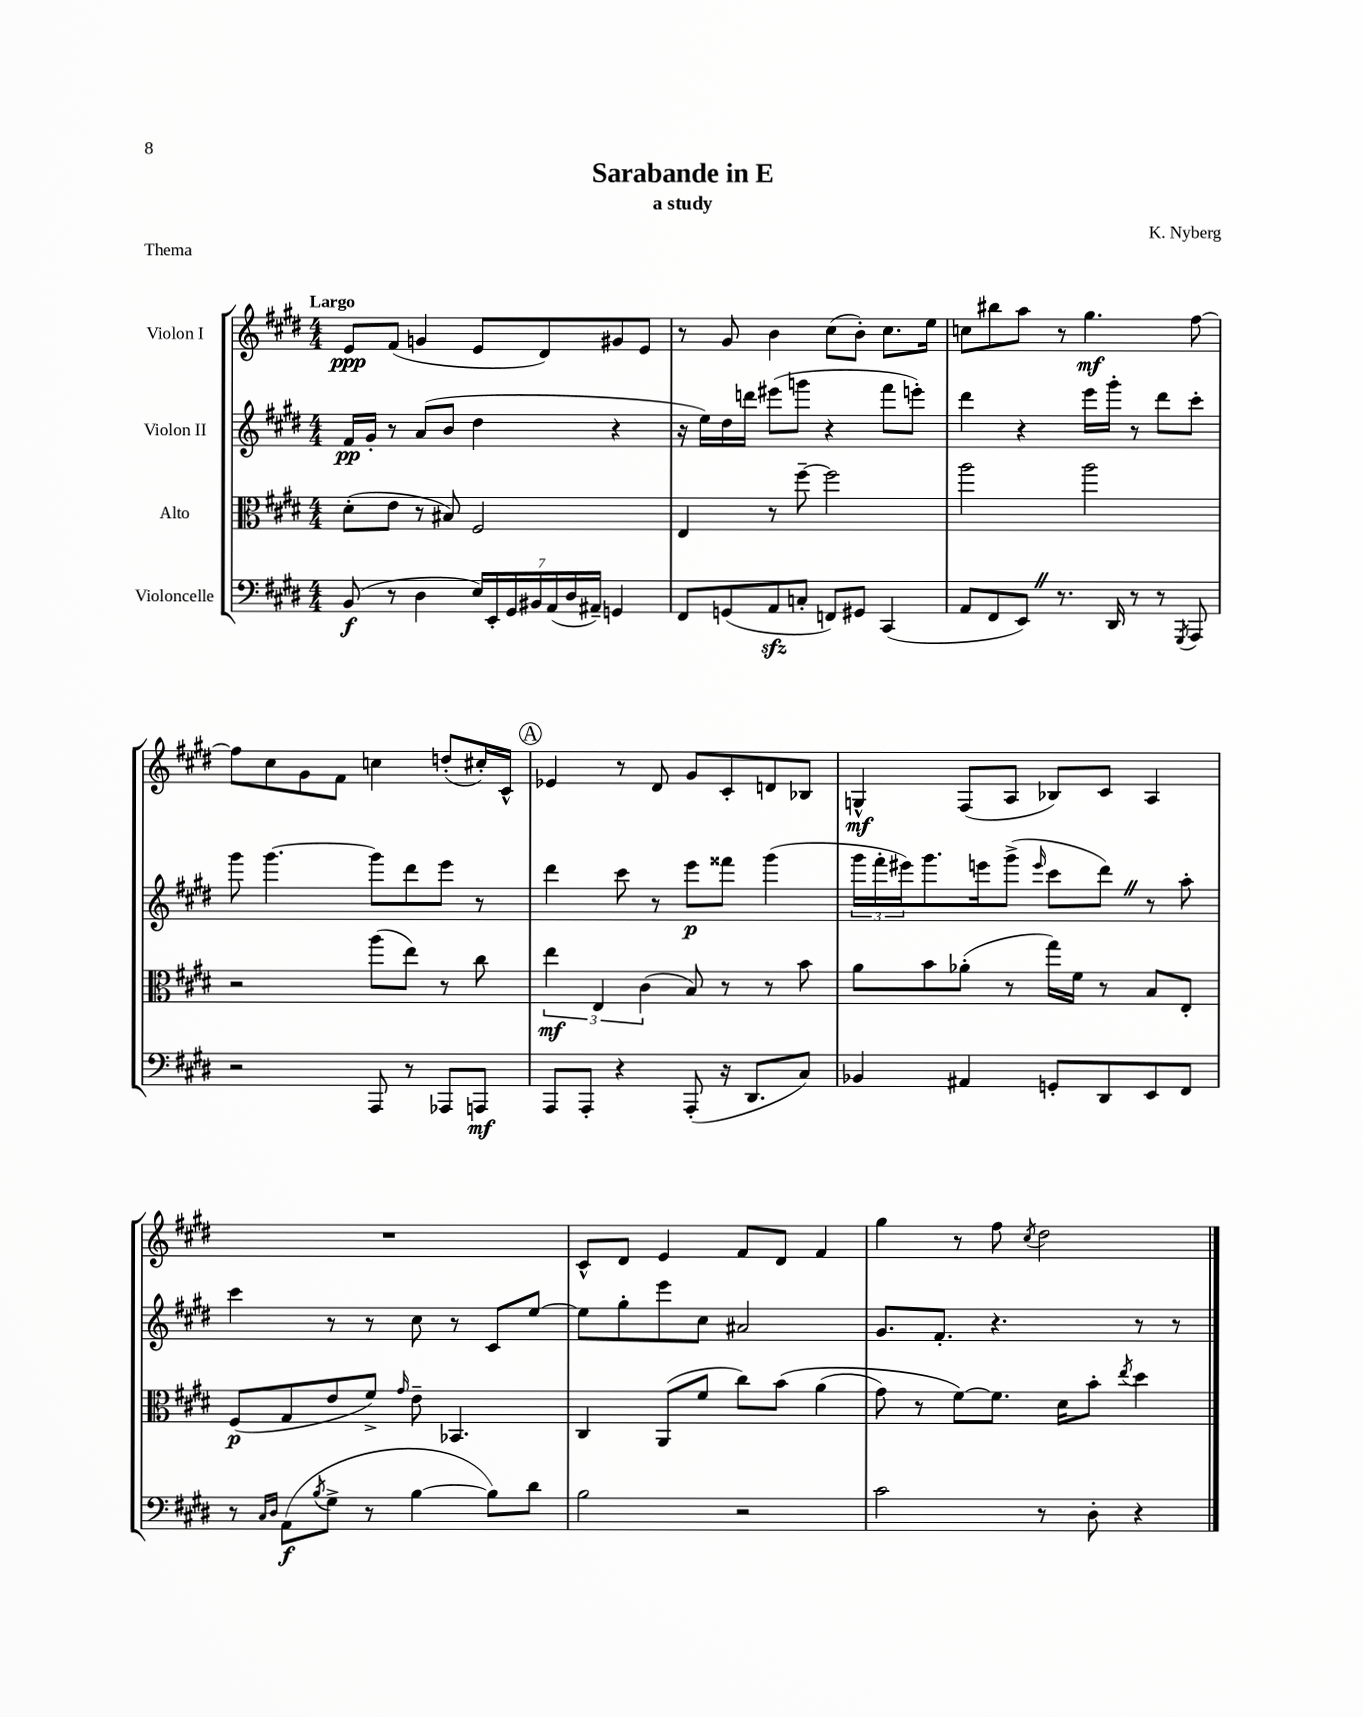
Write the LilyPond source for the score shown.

\header { title = "Sarabande in E" composer = "K. Nyberg" subtitle = "a study" piece = "Thema" }
<<
\new StaffGroup <<
\new Staff = "s0" \with { instrumentName = "Violon I" } {
    \clef treble \key e \major \numericTimeSignature \time 4/4 \tempo "Largo"
    e'8\ppp fis'8( g'4 e'8 dis'8) gis'8 e'8 |
    r8 gis'8 b'4 cis''8( b'8-.) cis''8. e''16 |
    c''8 bis''8 a''8 r8 gis''4.\mf fis''8~ |
    fis''8 cis''8 gis'8 fis'8 c''4 d''8-.( cis''16-.) cis'16-^ |
    \mark \markup { \circle "A" } ees'4 r8 dis'8 gis'8 cis'8-. d'8 bes8 |
    g4-^\mf fis8( a8 bes8) cis'8 a4 |
    R1 |
    cis'8-^ dis'8 e'4 fis'8 dis'8 fis'4 |
    gis''4 r8 fis''8 \acciaccatura { cis''8 } dis''2 \bar "|." |
}
\new Staff = "s1" \with { instrumentName = "Violon II" } {
    \clef treble \key e \major \numericTimeSignature \time 4/4
    fis'16\pp gis'16-. r8 a'8( b'8 dis''4 r4 |
    r16 e''16) dis''16 d'''16 eis'''8( g'''8 r4 fis'''8 e'''8-.) |
    dis'''4 r4 e'''16 gis'''16-. r8 dis'''8 cis'''8-. |
    gis'''8 gis'''4.~ gis'''8 dis'''8 e'''8 r8 |
    \mark \markup { \circle "A" } dis'''4 cis'''8 r8 e'''8\p fisis'''8 gis'''4( |
    \tuplet 3/2 { gis'''16 fis'''16-. eis'''16) } gis'''8. e'''16 gis'''8->( \grace { e'''16 } cis'''8 dis'''8) \once \override BreathingSign.text = \markup { \musicglyph "scripts.caesura.straight" } \breathe r8 a''8-. |
    cis'''4 r8 r8 cis''8 r8 cis'8 e''8~ |
    e''8 gis''8-. e'''8 cis''8 ais'2 |
    gis'8. fis'8.-. r4. r8 r8 \bar "|." |
}
\new Staff = "s2" \with { instrumentName = "Alto" } {
    \clef alto \key e \major \numericTimeSignature \time 4/4
    dis'8-.( e'8 r8 bis8) fis2 |
    e4 r8 fis''8~-- fis''2 |
    a''2 a''2 |
    r2 a''8( e''8) r8 cis''8 |
    \mark \markup { \circle "A" } \tuplet 3/2 { e''4\mf e4 cis'4( } b8) r8 r8 b'8 |
    a'8 b'8 aes'8-.( r8 gis''16) fis'16 r8 b8 e8-. |
    fis8\p( gis8 e'8 fis'8->) \grace { gis'16 } e'8-- bes,4. |
    cis4 a,8( fis'8 cis''8) b'8\( a'4( |
    gis'8) r8 fis'8~\) fis'8. dis'16 b'8-. \acciaccatura { e''8 } dis''4 \bar "|." |
}
\new Staff = "s3" \with { instrumentName = "Violoncelle" } {
    \clef bass \key e \major \numericTimeSignature \time 4/4
    b,8\f( r8 dis4 \tuplet 7/4 { e16) e,16-. gis,16 bis,16 a,16( dis16 ais,16--) } g,4 |
    fis,8 g,8( a,8\sfz c8-. f,8) gis,8 cis,4( |
    a,8 fis,8 e,8) \once \override BreathingSign.text = \markup { \musicglyph "scripts.caesura.straight" } \breathe r8. dis,16 r8 r8 \acciaccatura { gis,,8 } a,,8 |
    r2 a,,8 r8 aes,,8 a,,8\mf |
    \mark \markup { \circle "A" } a,,8 a,,8-. r4 a,,8-.( r16 dis,8. cis8) |
    bes,4 ais,4 g,8-. dis,8 e,8 fis,8 |
    r8 \grace { cis16 dis16 } a,8\f( \acciaccatura { b8 } gis8-> r8 b4~ b8) dis'8 |
    b2 r2 |
    cis'2 r8 dis8-. r4 \bar "|." |
}
>>
>>
\layout { \context { \Score \remove "Bar_number_engraver" } }
